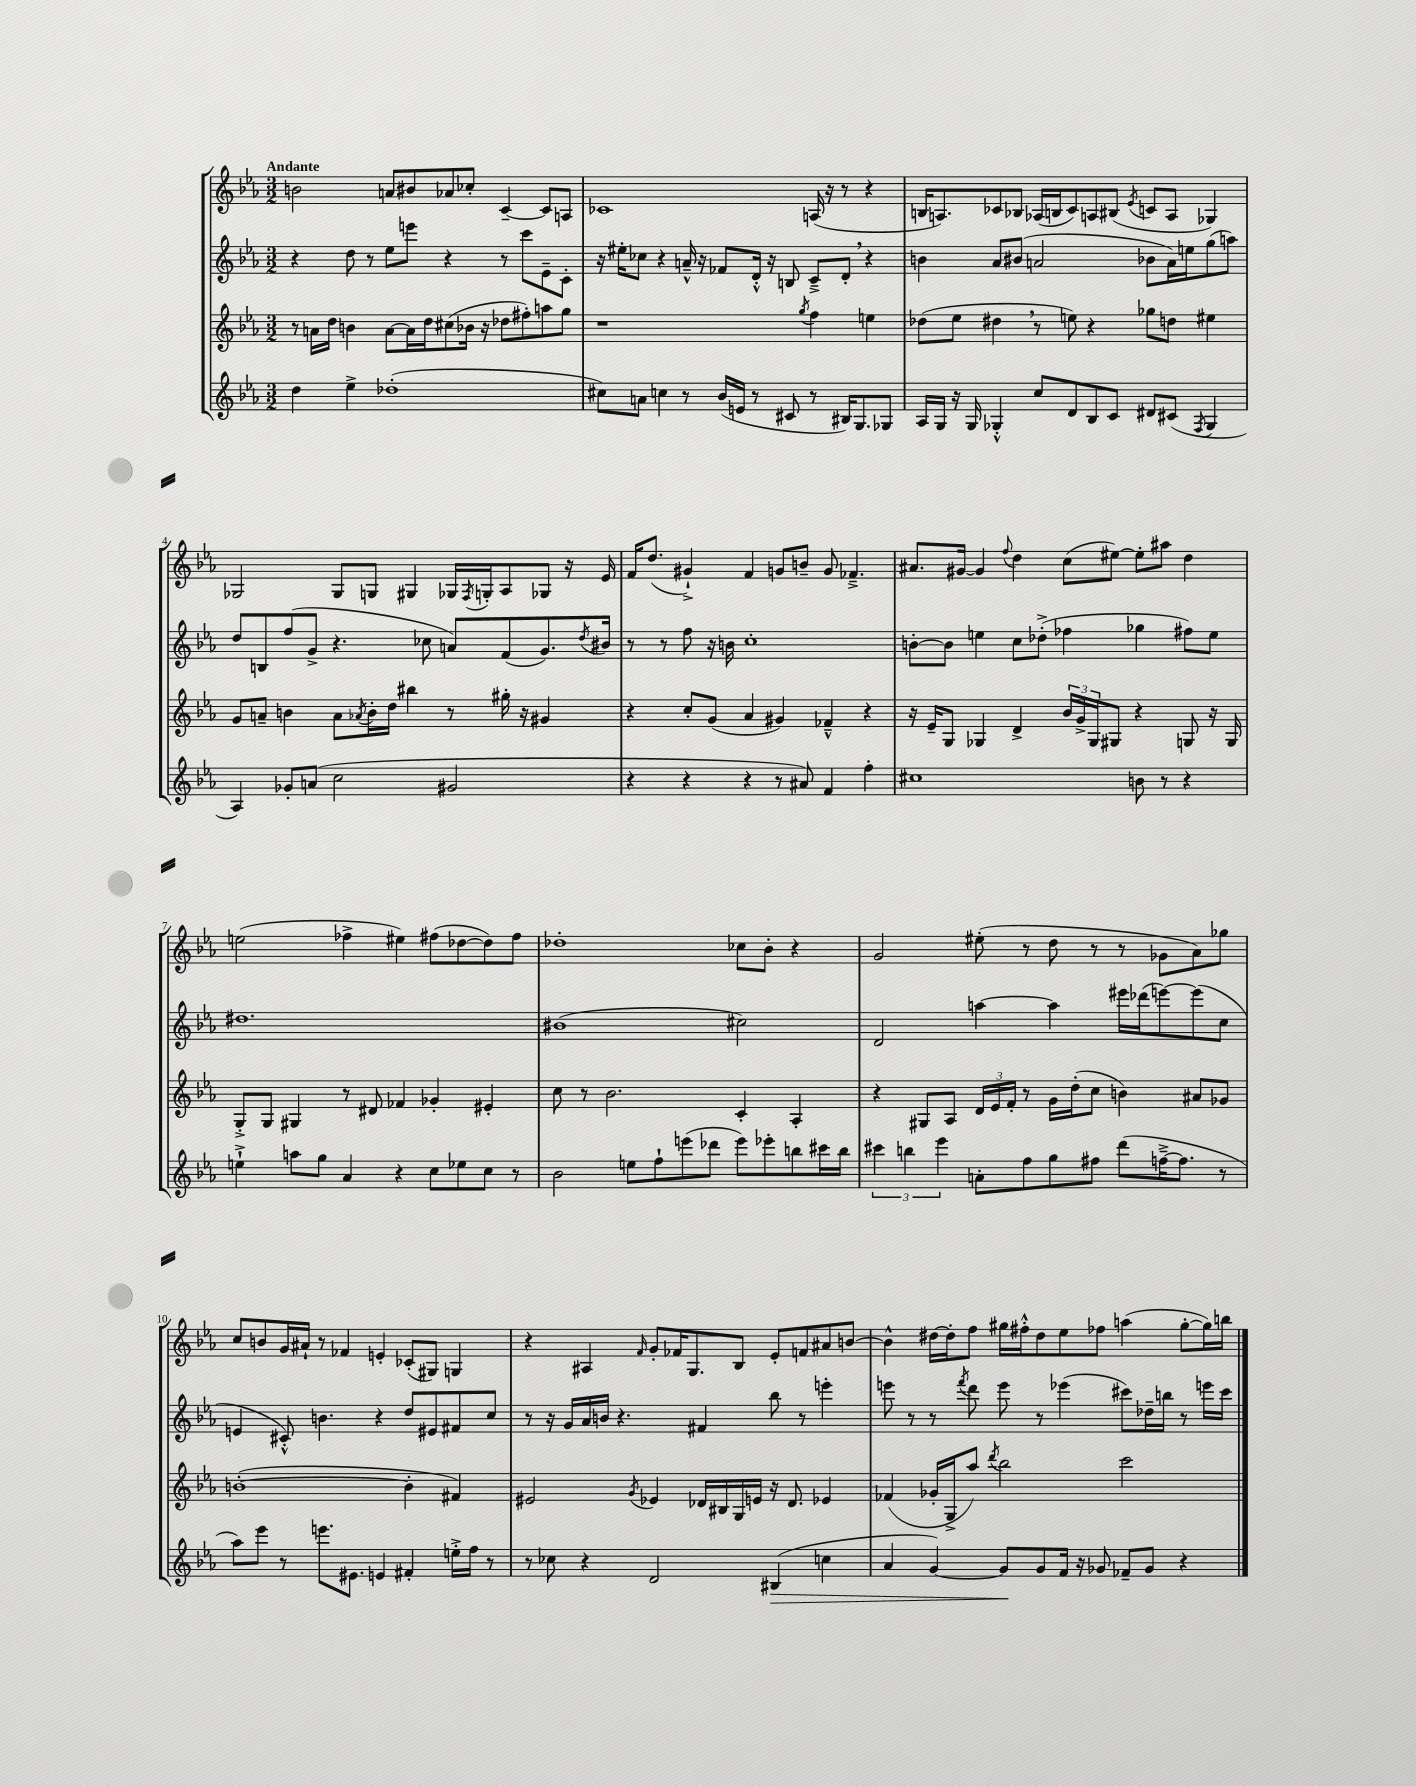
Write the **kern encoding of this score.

**kern	**kern	**kern	**kern
*staff4	*staff3	*staff2	*staff1
*clefG2	*clefG2	*clefG2	*clefG2
*k[b-e-a-]	*k[b-e-a-]	*k[b-e-a-]	*k[b-e-a-]
*M3/2	*M3/2	*M3/2	*M3/2
4dd\	8r	4r	2b\
.	16a\LL	.	.
.	16dd\JJ	.	.
4ee-^\	4b\	8dd\	.
.	.	8r	.
(1dd-'	[8a\L	8ee-\L	8a/L
.	16a\]L	8eee\J	8b#/
.	16dd\J	.	.
.	(8cc#\	4r	8a-/
.	16b-\Jk	.	8cc-'/J
.	16r	.	.
.	8dd-\L	8r	[4c~/
.	8ff#'\)	8ccc\L	.
.	8aa\	8e-~\	8c/]L
.	8gg\J	8c'\J	8A/J
=	=	=	=
8cc#\L)	1r	16r	1c-
.	.	16ee#'\LK	.
8a\J	.	8cc-\J	.
4cc\	.	4r	.
8r	.	16a~^^/	.
.	.	16r	.
(16b-/LL	.	8f-/L	.
16e/JJ	.	.	.
8r	.	16d'^^/Jk	.
.	.	16r	.
8c#/	.	8B/	.
.	8qgg/	.	.
8r	4ff\	8c~^/L	(16A/
.	.	.	16r
16B#/LK)	.	8d'/J	8r
8.G/	.	.	.
.	4ee\	4r	4r
8G-/J	.	.	.
=	=	=	=
16A-/LL	(8dd-\L	4b\	16B/LK
16G/JJ	.	.	8.A/)
16r	8ee-\J	.	.
16G/	.	.	.
4G-'^^/	4dd#\	8a-/L	8c-/
.	.	(8b#/J	8B-/J
8cc/L	8r	2a/	(16A-/LL
.	.	.	16B/J
8d/	8ee\)	.	8c-/)
8B-/	4r	.	8A/
8c/J	.	.	(8B#/J
.	.	.	8qe-/
8d#/L	8gg-\L	8b-\L	8c/L
(8c#/J	8dd\J	16a\L)	8A/J
.	.	16ee\J	.
8qF/	.	.	.
4G-/	4ee#\	(8gg\	4G-/)
.	.	8aa\J)	.
=	=	=	=
4A-/)	8g/L	8dd/L	2G-/
.	8a~/J	8B/	.
8g-'/L	4b\	(8ff/	.
(8a/J	.	8g^/J	.
2cc\	8a\L	4.r	8G-/L
.	8qa-/	.	.
.	16b'\L	.	8G/J
.	16dd\JJ	.	.
.	4bb#\	.	4G#/
.	.	8cc-\	.
2g#/	8r	8a/L)	16G-/LL
.	.	.	8qF/
.	.	.	16G'/J
.	16gg#'\	(8f/	8A-/
.	16r	.	.
.	4g#/	8.g/)	8G-/J
.	.	.	16r
.	.	8qdd/	.
.	.	16b#/Jk	16e-/
=	=	=	=
4r	4r	8r	16f/LK
.	.	.	(8.dd/J
.	.	8r	.
4r	8cc'/L	8ff\	4g#`^/)
.	(8g/J	16r	.
.	.	16b\	.
4r	4a-/	1cc'	4f/
8r	4g#/)	.	8g/L
8a#/)	.	.	8b~/J
4f/	4f-~^^/	.	8g/
.	.	.	4.f-~^/
4ff'\	4r	.	.
=	=	=	=
1cc#	16r	[8b'\L	8.a#/L
.	16e-~/LK	.	.
.	8G/J	8b\]J	.
.	.	.	[16g#/Jk
.	4G-/	4ee\	4g#/]
.	.	.	8qqff/
.	4d^/	8cc\L	4dd\
.	.	(8dd-'^\J	.
.	24b-/LL	4ff-\	(8cc\L
.	24g^/	.	.
.	24G-/J	.	.
.	8G#/J	.	[8ee#\J)
8b\	4r	4gg-\	8ee#'\]L
8r	.	.	8aa#\J
4r	8G/	8ff#\L)	4dd\
.	16r	8ee\J	.
.	16G/	.	.
=	=	=	=
4ee`^\	8G'^/L	1.dd#	(2ee\
.	8G/J	.	.
8aa\L	4G#/	.	.
8gg\J	.	.	.
4a-/	8r	.	4ff-^\
.	8d#/	.	.
4r	4f-/	.	4ee#\)
8cc\L	4g-'/	.	(8ff#\L
8ee-\	.	.	[8dd-\
8cc\J	4e#'/	.	8dd-\])
8r	.	.	8ff#\J
=	=	=	=
2b-\	8cc\	(1b#	1dd-'
.	8r	.	.
.	2.b-\	.	.
8ee\L	.	.	.
8ff`\	.	.	.
(8eee\	.	.	.
8ddd-\J	.	.	.
8eee\L)	4c'/	2cc#\)	8cc-\L
8eee-'\	.	.	8b-'\J
8bb\	4A-'/	.	4r
16ccc#\L	.	.	.
16bb\JJ	.	.	.
=	=	=	=
6ccc#\	4r	2d/	2g/
6bb\	.	.	.
.	8G#/L	.	.
6eee-\	.	.	.
.	8A-/J	.	.
8a'\L	24d/LL	[4aa\	(8ee#'\
.	24e-/	.	.
.	24f'/JJ	.	.
8ff\	8r	.	8r
8gg\	16g\LL	4aa\]	8dd\
.	(16dd'\J	.	.
8ff#\J	8cc\J	.	8r
(8ddd\L	4b\)	16eee#\LL	8r
.	.	(16ddd-\J	.
[16ff~^\K	.	[8eee\)	8g-\L
8.ff\]J	.	.	.
.	8a#/L	(8eee\]	8a-\)
8r	8g-/J	8cc\J	8gg-\J
=	=	=	=
8aa-\L)	([1b'	4e/	8cc/L
8eee-\J	.	.	8b/
8r	.	8c#'^^/)	16g/L
.	.	.	16a#`/JJ
8.eee\L	.	4.b\	8r
.	.	.	4f-/
8.e#\J	.	.	.
4e/	.	4r	4e'/
4f#'/	4b'\]	8dd/L	(8c-'/L
.	.	8e#/	8G#/J)
16ee'^\LL	4f#/)	8f#/	4G/
16ff\JJ	.	.	.
8r	.	8cc/J	.
=	=	=	=
8r	2e#/	8r	4r
8cc-\	.	16r	.
.	.	16g/LL	.
4r	.	16a-/	4A#/
.	.	16b/JJ	.
.	.	4.r	.
.	8qg/	.	16qqf/
2d/	4e-/	.	8g'/L
.	.	.	16f-/K
.	.	.	8.G/
.	16d-/LL	4f#/	.
.	16B#/	.	.
.	16G/	.	8B-/J
.	16e/JJ	.	.
(4B#/	16r	8bb-\	8e-'/L
.	8.d-/	.	.
.	.	8r	8f/
4cc\	4e-/	4eee'\	8a#/
.	.	.	[8b/J
=	=	=	=
4a-/	(4f-/	8eee\	4b^^\]
.	.	8r	.
[4g/)	16g-'/LL	8r	[16dd#\LL
.	16G^/J	.	16dd#'\]J
.	.	8qfff/	.
.	8aa-/J)	8ddd\	8ff\J
.	8qddd/	.	.
8g/]L	2bb-\	8eee\	16gg#\LL
.	.	.	16ff#'^^\J
8g/	.	8r	8dd#\
16f/Jk	.	(4eee-\	8ee-\
16r	.	.	.
8g-/	.	.	8ff-\J
8f-~/L	2ccc\	8ccc#\L)	(4aa\
8g-/J	.	16dd-~\L	.
.	.	16bb\JJ	.
4r	.	8r	[8gg#'\L
.	.	16eee\LL	16gg#\]L)
.	.	16ccc#\JJ	16bb\JJ
==	==	==	==
*-	*-	*-	*-
